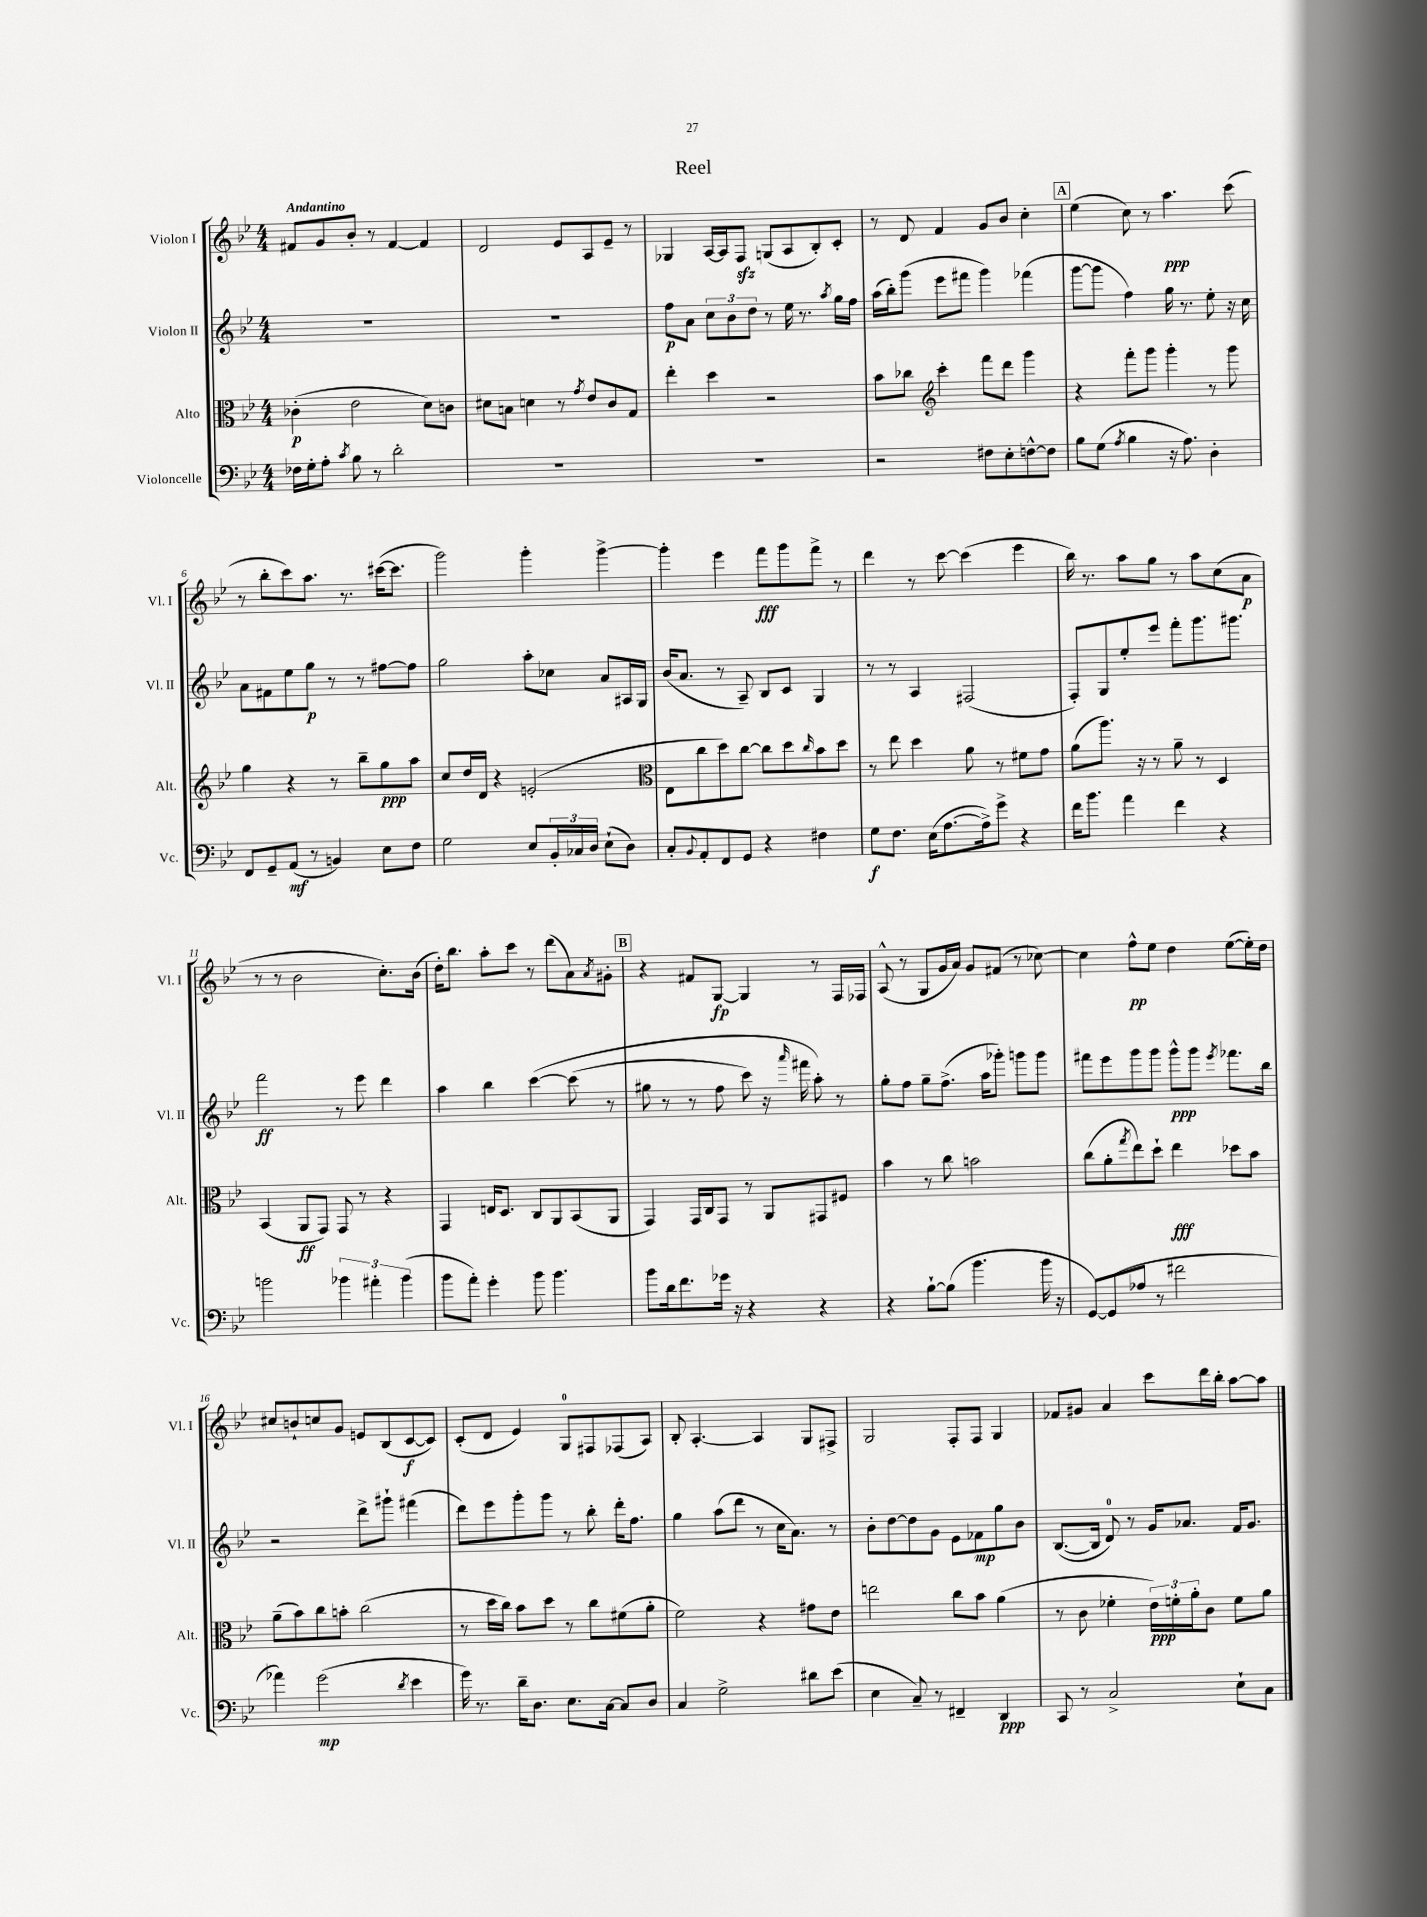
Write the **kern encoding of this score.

**kern	**dynam	**kern	**dynam	**kern	**dynam	**kern	**dynam
*part4	*part4	*part3	*part3	*part2	*part2	*part1	*part1
*staff4	*staff4	*staff3	*staff3	*staff2	*staff2	*staff1	*staff1
*I"Violoncelle	*	*I"Alto	*	*I"Violon II	*	*I"Violon I	*
*I'Vc.	*	*I'Alt.	*	*I'Vl. II	*	*I'Vl. I	*
*clefF4	*	*clefC3	*	*clefG2	*	*clefG2	*
*k[b-e-]	*	*k[b-e-]	*	*k[b-e-]	*	*k[b-e-]	*
*M4/4	*	*M4/4	*	*M4/4	*	*M4/4	*
=1	=1	=1	=1	=1	=1	=1	=1
!	!	!	!	!	!	!LO:TX:a:B:t=Andantino	!
16F-X\LL	.	(4c-X'\	p	1r	.	8f#X/L	.
16G'\J	.	.	.	.	.	.	.
8A'\J	.	.	.	.	.	8g/	.
8qc/	.	.	.	.	.	.	.
8B-\	.	2e-\	.	.	.	8b-'/J	.
8r	.	.	.	.	.	8r	.
2d'\	.	.	.	.	.	[4f#/	.
.	.	8d\L)	.	.	.	4f#/]	.
.	.	8cn\J	.	.	.	.	.
=2	=2	=2	=2	=2	=2	=2	=2
1r	.	8d#X\L	.	1r	.	2d/	.
.	.	8Bn\J	.	.	.	.	.
.	.	4dn\	.	.	.	.	.
.	.	8r	.	.	.	8e-/L	.
.	.	8qg/	.	.	.	.	.
.	.	8e-/L	.	.	.	8A/	.
.	.	8c/	.	.	.	8e-~/J	.
.	.	8G/J	.	.	.	8r	.
=3	=3	=3	=3	=3	=3	=3	=3
1r	.	4ee-'\	.	8ff\L	p	4G-X/	.
.	.	.	.	8a\J	.	.	.
.	.	4dd\	.	12cc\L	.	[16A/LL	.
.	.	.	.	.	.	16A/J]	.
.	.	.	.	12b-\	.	.	.
.	.	.	.	.	.	8Fzz/J	.
.	.	.	.	12dd\J	.	.	.
.	.	2r	.	8r	.	(8Gn/L	.
.	.	.	.	16ee-\	.	8A/	.
.	.	.	.	8.r	.	.	.
.	.	.	.	.	.	8B-'/)	.
.	.	.	.	8qaa/	.	.	.
.	.	.	.	16gg\LL	.	8c'/J	.
.	.	.	.	16ff\JJ	.	.	.
=4	=4	=4	=4	=4	=4	=4	=4
2r	.	8b-\L	.	(16aa\LL	.	8r	.
.	.	.	.	16bb-'\J)	.	.	.
.	.	8cc-X\J	.	(8ggg\J	.	8d/	.
*	*	*clefG2	*	*	*	*	*
.	.	4ccc'\	.	8eee-\L	.	4f/	.
.	.	.	.	8fff#X\J	.	.	.
8F#X\L	.	8fff\L	.	4ggg\)	.	8g/L	.
8E-'\	.	8ddd\J	.	.	.	8b-/J	.
[8Fn^^\	.	4ggg\	.	(4fff-X\	.	4cc'\	.
8F\J]	.	.	.	.	.	.	.
!!LO:REH:place=s1:t=A
=5	=5	=5	=5	=5	=5	=5	=5
8B-\L	.	4r	.	[8ggg\L	.	(4ee-\	.
(8G\J	.	.	.	8ggg\J]	.	.	.
8qA/	.	.	.	.	.	.	.
4B-\	.	8fff'\L	.	4ff\)	.	8cc\)	.
.	.	8ggg\J	.	.	.	8r	.
16r	.	4ggg'\	.	16gg\	.	4.aa\	ppp
8.A\)	.	.	.	8.r	.	.	.
4D'\	.	8r	.	8ee-'\	.	.	.
.	.	8ggg\	.	16r	.	(8ccc\	.
.	.	.	.	16cc\	.	.	.
!!LO:LB:g=z
=6	=6	=6	=6	=6	=6	=6	=6
8FF/L	.	4gg\	.	8a\L	.	8r	.
8GG~/	.	.	.	8f#X\	.	8bb-'\L	.
(8AA/J	mf	4r	.	8ee-\	.	8ccc\)	.
8r	.	.	.	8gg\J	p	8.aa\J	.
4BBn/)	.	8r	.	8r	.	.	.
.	.	.	.	.	.	8.r	.
.	.	8bb-~\L	.	8r	.	.	.
8E-\L	.	8gg\	ppp	[8ff#X\L	.	([16ccc#X\KL	.
.	.	.	.	.	.	8.ccc#\J]	.
8F\J	.	8aa\J	.	8ff#\J]	.	.	.
=7	=7	=7	=7	=7	=7	=7	=7
2G\	.	8cc/L	.	2gg\	.	2ggg\)	.
.	.	16dd/L	.	.	.	.	.
.	.	16d/JJ	.	.	.	.	.
.	.	4r	.	.	.	.	.
8E-/L	.	(2en'/	.	8aa'\L	.	4ggg'\	.
24BB-'/L	.	.	.	8cc-X\J	.	.	.
24C-X/	.	.	.	.	.	.	.
24D/JJ	.	.	.	.	.	.	.
(8E-`\L	.	.	.	8a/L	.	[4ggg^\	.
8D\J)	.	.	.	16A#X/L	.	.	.
.	.	.	.	16G/JJ	.	.	.
=8	=8	=8	=8	=8	=8	=8	=8
*	*	*clefC3	*	*	*	*	*
8C'/L	.	8E-\L	.	(16b-/KL	.	4ggg'\]	.
.	.	.	.	8.a/J	.	.	.
8qqBB-/	.	.	.	.	.	.	.
8AA'/	.	8cc\	.	.	.	.	.
8FF/	.	8dd\)	.	8r	.	4eee-\	.
8GG/J	.	[8cc\J	.	8A~/)	.	.	.
4r	.	8cc\L]	.	8B-/L	.	8fff\L	fff
.	.	8dd\	.	8c/J	.	8ggg\	.
.	.	16qqcc/	.	.	.	.	.
4F#X\	.	8b-\	.	4G/	.	8fff^\J	.
.	.	8dd\J	.	.	.	8r	.
=9	=9	=9	=9	=9	=9	=9	=9
8G\L	f	8r	.	8r	.	4ddd\	.
8.F\J	.	8ee-\	.	8r	.	.	.
.	.	4dd\	.	4A/	.	8r	.
(16E-\KL	.	.	.	.	.	.	.
[8.A\	.	.	.	.	.	[8ccc\	.
.	.	8a\	.	(2F#X/	.	(4ccc\]	.
16A^\k])	.	.	.	.	.	.	.
8g^\J	.	8r	.	.	.	.	.
4r	.	8f#X\L	.	.	.	4eee-\	.
.	.	8g\J	.	.	.	.	.
=10	=10	=10	=10	=10	=10	=10	=10
16f\KL	.	(8a\L	.	8F'/L)	.	16bb-\)	.
8.b-\J	.	.	.	.	.	8.r	.
.	.	8.aa\J)	.	8G/	.	.	.
4a\	.	.	.	8ee-'/	.	8aa\L	.
.	.	16r	.	.	.	.	.
.	.	8r	.	8eee-/J	.	8gg\J	.
4f\	.	8a~\	.	8fff'\L	.	8r	.
.	.	8r	.	8.ggg\	.	8aa\L	.
4r	.	4D/	.	.	.	(8cc\	.
.	.	.	.	8.ggg#X\J	.	.	.
.	.	.	.	.	.	8a\J	p
!!LO:LB:g=z
=11	=11	=11	=11	=11	=11	=11	=11
2bn\	.	(4BB-/	.	2fff\	ff	8r	.
.	.	.	.	.	.	8r	.
.	.	8AA/L	ff	.	.	2b-\	.
.	.	8GG/J)	.	.	.	.	.
6b-X\	.	8GG/	.	8r	.	.	.
.	.	8r	.	8eee-\	.	.	.
6a#X'\	.	.	.	.	.	.	.
.	.	4r	.	4ddd\	.	8.cc'\L)	.
(6b-\	.	.	.	.	.	.	.
.	.	.	.	.	.	(16b-\Jk	.
=12	=12	=12	=12	=12	=12	=12	=12
8b-\L	.	4GG/	.	4aa\	.	16dd'\KL)	.
.	.	.	.	.	.	8.bb-\J	.
8a'\J)	.	.	.	.	.	.	.
4g'\	.	16En/KL	.	4bb-\	.	8aa'\L	.
.	.	8.D/J	.	.	.	.	.
.	.	.	.	.	.	8ccc\J	.
8b-\	.	8C/L	.	([4ccc\	.	8r	.
4.b-\	.	8AA/	.	.	.	(8ddd\L	.
.	.	(8BB-/	.	(8ccc\]	.	8a\)	.
.	.	.	.	.	.	8qa/	.
.	.	8AA/J	.	8r	.	8g#X'\J	.
!!LO:REH:place=s1:t=B
=13	=13	=13	=13	=13	=13	=13	=13
8b-\L	.	4GG/)	.	8gg#X\	.	4r	.
16d\k	.	.	.	8r	.	.	.
8.f\	.	.	.	.	.	.	.
.	.	16GG/LL	.	8r	.	8f#X/L	.
.	.	16C/J	.	.	.	.	.
16g-X\Jk	.	8GG/J	.	8ff\	.	[8G/J	fp
16r	.	.	.	.	.	.	.
4r	.	8r	.	8ccc\)	.	4G/]	.
.	.	8AA/L	.	16r	.	.	.
.	.	.	.	16qqaaa/	.	.	.
.	.	.	.	16fff#X\	.	.	.
4r	.	8GG#X/	.	8aa'\)	.	8r	.
.	.	8F#X/J	.	8r	.	16F/LL	.
.	.	.	.	.	.	16F-X/JJ	.
=14	=14	=14	=14	=14	=14	=14	=14
4r	.	4b-\	.	8gg'\L	.	(8A^^/	.
.	.	.	.	8ff\J	.	8r	.
[8B-`\L	.	8r	.	8gg~\L	.	8G/L	.
(8B-\J]	.	8cc\	.	(8.ff^\J	.	16g/L	.
.	.	.	.	.	.	16a/JJ)	.
4.b-\	.	2bn\	.	.	.	8g/L	.
.	.	.	.	16aa\KL	.	.	.
.	.	.	.	8ggg-X'\J)	.	(8f#X/J	.
.	.	.	.	8gggn\L	.	8r	.
16b-\	.	.	.	8ggg\J	.	[8cc-X\)	.
16r	.	.	.	.	.	.	.
=15	=15	=15	=15	=15	=15	=15	=15
[8GG/L)	.	(8cc\L	.	8fff#X\L	.	4cc-\]	.
(8GG/]	.	8a'\	.	8eee-\	.	.	.
.	.	8qgg/	.	.	.	.	.
8A-X/J	.	8ee-\)	.	8ggg\	.	8ff^^\L	pp
8r	.	8dd`\J	.	8ggg\J	.	8ee-\J	.
2f#X\	.	4ee-\	fff	8ggg^^\L	ppp	4dd\	.
.	.	.	.	8ggg\J	.	.	.
.	.	.	.	8qeee-/	.	.	.
.	.	8dd-X\L	.	8.fff-X\L	.	([8ee-\L	.
.	.	8b-\J	.	.	.	16ee-'\L])	.
.	.	.	.	16bb-\Jk	.	16dd\JJ	.
!!LO:LB:g=z
=16	=16	=16	=16	=16	=16	=16	=16
4a-X\)	.	(8a~\L	.	2r	.	8cc#X/L	.
.	.	8b-\)	.	.	.	8bn`/	.
(2g\	mp	8cc\	.	.	.	8ccn/	.
.	.	8bn'\J	.	.	.	8g/J	.
.	.	(2cc\	.	8ddd^\L	.	8en/L	.
.	.	.	.	8ggg#X`\J	.	(8B-/	.
8qd/	.	.	.	.	.	.	.
4e-\	.	.	.	(4fff#X\	.	[8c/	f
.	.	.	.	.	.	8c/J])	.
=17	=17	=17	=17	=17	=17	=17	=17
16g\)	.	8r	.	8ddd\L)	.	(8c'/L	.
8.r	.	.	.	.	.	.	.
.	.	16dd\LL	.	8eee-\	.	8d/J	.
.	.	16cc\JJ)	.	.	.	.	.
16d~\KL	.	8b-\L	.	8ggg'\	.	4e-/)	.
8.D\J	.	.	.	.	.	.	.
.	.	8dd\J	.	8ggg\J	.	.	.
8.E-\L	.	8r	.	8r	.	8G/L	.
.	.	8cc\L	.	8bb-'\	.	8F#X/	.
[16C\Jk	.	.	.	.	.	.	.
8C/L]	.	(8f#X\	.	16ddd'\KL	.	(8F-X/	.
.	.	.	.	8.ff\J	.	.	.
8D/J	.	8a'\J	.	.	.	8A/J)	.
=18	=18	=18	=18	=18	=18	=18	=18
4C/	.	2f\)	.	4gg\	.	8B-'/	.
.	.	.	.	.	.	[4.A'/	.
2G^\	.	.	.	(8aa\L	.	.	.
.	.	.	.	8ddd\J	.	.	.
.	.	4r	.	8r	.	4A/]	.
.	.	.	.	16cc\KL	.	.	.
.	.	.	.	8.a\J)	.	.	.
8d#X\L	.	8g#X\L	.	.	.	8G/L	.
(8e-\J	.	8e-\J	.	8r	.	8F#X^/J	.
=19	=19	=19	=19	=19	=19	=19	=19
4E-\	.	2een\	.	8b-'\L	.	2G/	.
.	.	.	.	[8dd\	.	.	.
8C~/)	.	.	.	8dd\]	.	.	.
8r	.	.	.	8g\J	.	.	.
4FF#X~/	.	8cc\L	.	8e-\L	.	8F'/L	.
.	.	8b-\J	.	8f-X\	mp	8F/J	.
4DD/	ppp	(4a\	.	8gg\	.	4G/	.
.	.	.	.	8b-\J	.	.	.
=20	=20	=20	=20	=20	=20	=20	=20
8CC/	.	8r	.	([8.B-/L	.	8f-X/L	.
8r	.	8c\	.	.	.	8g#X/J	.
.	.	.	.	16B-/Jk]	.	.	.
2C^/	.	4f-X'\	.	8d/)	.	4a/	.
.	.	.	.	8r	.	.	.
.	.	24e-\LL)	ppp	16g/KL	.	8ccc\L	.
.	.	24fn'\	.	.	.	.	.
.	.	.	.	8.a-X/J	.	.	.
.	.	24a'\J	.	.	.	.	.
.	.	8c\J	.	.	.	16ddd\L	.
.	.	.	.	.	.	16bb-'\JJ	.
8E-`\L	.	8f\L	.	16f/KL	.	[8aa\L	.
.	.	.	.	8.g/J	.	.	.
8C\J	.	8a\J	.	.	.	8aa\J]	.
==	==	==	==	==	==	==	==
*-	*-	*-	*-	*-	*-	*-	*-
